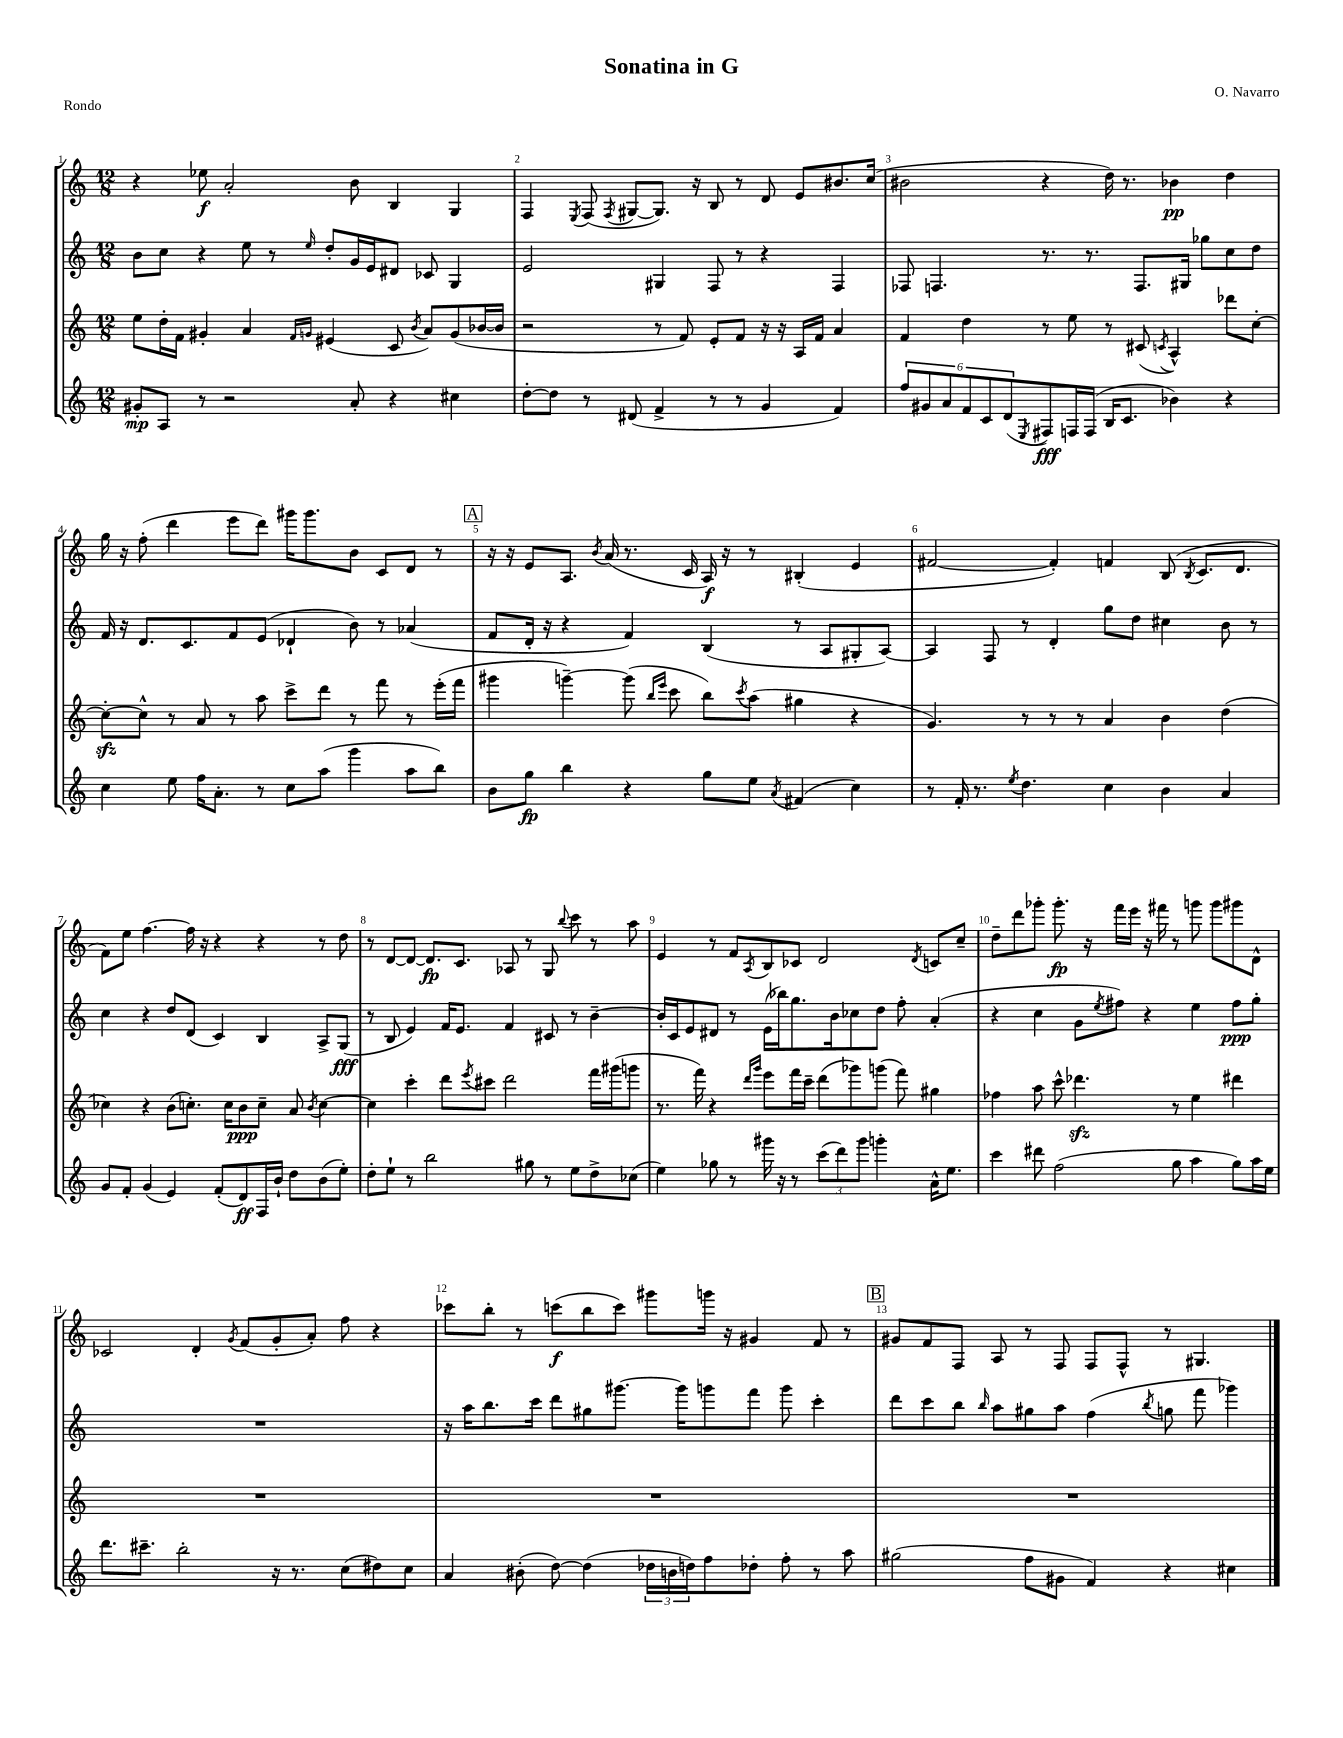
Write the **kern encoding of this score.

**kern	**kern	**kern	**kern
*staff4	*staff3	*staff2	*staff1
*clefG2	*clefG2	*clefG2	*clefG2
*k[]	*k[]	*k[]	*k[]
*M12/8	*M12/8	*M12/8	*M12/8
8g#'	8ee	8b	4r
8A	16dd'	8cc	.
.	16f	.	.
8r	4g#'	4r	8ee-
2r	.	.	2a'
.	4a	8ee	.
.	.	8r	.
.	16qqf	.	.
.	16qqg	16qqee	.
.	(4e#	8dd'	.
8a'	.	16g	8b
.	.	16e	.
4r	8c	8d#	4B
.	8qb	.	.
.	8a)	8c-	.
4cc#	(8g	4G	4G
.	[16b-	.	.
.	16b-]	.	.
=	=	=	=
[8dd'	2r	2e	4F
8dd]	.	.	.
.	.	.	8qE
8r	.	.	(8F
.	.	.	8qF
(8d#	.	.	[8G#
4f^	8r	4G#	8.G#])
.	8f)	.	.
.	.	.	16r
8r	8e'	8F	8B
8r	8f	8r	8r
4g	16r	4r	8d
.	16r	.	.
.	16A	.	8e
.	16f	.	.
4f)	4a	4F	8.b#
.	.	.	(16cc
=	=	=	=
12ff	4f	8F-	2b#
12g#	.	.	.
.	.	4.F	.
12a	.	.	.
12f	4dd	.	.
12c	.	.	.
(12d	.	.	.
8qE	.	.	.
8F#)	8r	8.r	4r
16F	8ee	.	.
(16F	.	8.r	.
16B	8r	.	16dd)
8.c	.	.	8.r
.	(8c#	8.F	.
.	8qc	.	.
4b-)	4A^^)	.	4b-
.	.	16G#	.
.	.	8gg-	.
4r	8ddd-	8cc	4dd
.	[8cc'	8dd	.
=	=	=	=
4cc	8cc'_	16f	16gg
.	.	16r	16r
.	8cc^^]	8.d	(8ff'
8ee	8r	.	4ddd
.	.	8.c	.
16ff	8a	.	.
8.a'	.	.	.
.	8r	8f	8eee
8r	8aa	(8e	8ddd)
8cc	8ccc^	4d-`	16ggg#
.	.	.	8.ggg#
(8aa	8ddd	.	.
4ggg	8r	8b)	8b
.	8fff	8r	8c
8aa	8r	(4a-	8d
8bb)	(16eee'	.	8r
.	16fff	.	.
=	=	=	=
8b	4ggg#	8f	16r
.	.	.	16r
8gg	.	16d'	8e
.	.	16r	.
4bb	[4ggg~)	4r	8.A
.	.	.	8qb
.	.	.	(16a
4r	(8ggg]	4f)	8.r
.	16qqbb	.	.
.	16qqeee	.	.
.	8ccc	.	.
.	.	.	16c
8gg	8bb)	(4B	16A)
.	.	.	16r
.	8qccc	.	.
8ee	(8aa	.	8r
8qa	.	.	.
(4f#	4gg#	8r	(4B#'
.	.	8A	.
4cc)	4r	8G#'	4e
.	.	[8A)	.
=	=	=	=
8r	4.g)	4A]	[2f#
16f'	.	.	.
8.r	.	.	.
.	.	8F	.
8qee	.	.	.
4.dd	8r	8r	.
.	8r	4d'	4f#'])
.	8r	.	.
4cc	4a	8gg	4f
.	.	8dd	.
4b	4b	4cc#	(8B
.	.	.	8qB
.	.	.	8.c
4a	(4dd	8b	.
.	.	.	8.d
.	.	8r	.
=	=	=	=
8g	4cc-)	4cc	8f)
8f'	.	.	8ee
(4g	4r	4r	[4.ff
4e)	(8b	8dd	.
.	8.cc')	(8d	16ff]
.	.	.	16r
(8f'	.	4c)	4r
.	16cc	.	.
8d)	8b	.	.
16F	8cc~	4B	4r
16b`	.	.	.
8dd	8a	.	.
.	8qb	.	.
(8b	[4cc	8A^	8r
8ee')	.	(8G	8dd
=	=	=	=
8dd'	4cc]	8r	8r
8ee`	.	8B	[8d
8r	4ccc'	4e)	8d_
2bb	.	.	8.d]
.	8ddd	16f	.
.	.	8.e	8.c
.	8qeee	.	.
.	8ccc#	.	.
.	2ddd	4f	8A-
8gg#	.	.	8r
8r	.	8c#	8G
.	.	.	8qqbb
8ee	.	8r	8ccc
8dd^	16fff	[4b~	8r
.	(16ggg#	.	.
(8cc-	8ggg	.	8aa
=	=	=	=
4ee)	8.r	16b']	4e
.	.	16c	.
.	.	8e	.
.	16fff)	.	.
8gg-	4r	8d#	8r
8r	.	8r	8f
.	16qqddd	.	.
.	16qqggg	.	8qA
16ggg#	8eee	(16e	8B
16r	.	16bb-)	.
8r	16fff	8.gg	8c-
.	16ccc~	.	.
(12ccc	(8ddd	.	2d
.	.	16b	.
12ddd)	.	.	.
.	8ggg-)	8cc-	.
12ggg#	.	.	.
4ggg'	(8ggg	8dd	.
.	8fff)	8ff'	.
.	.	.	8qd
16a^^	4gg#	(4a'	8c
8.ee	.	.	.
.	.	.	8cc~
=	=	=	=
4ccc	4ff-	4r	8dd~
.	.	.	8ddd
8ddd#	8aa	4cc	8ggg-'
(2ff	8ccc^^	.	8.ggg-'
.	4.ddd-	8g	.
.	.	.	16r
.	.	8qee	.
.	.	8ff#)	16fff
.	.	.	16eee
.	.	4r	16r
.	.	.	16fff#
8gg	8r	.	8r
4aa	4ee	4ee	8ggg
.	.	.	8ggg
8gg)	4ddd#	8ff#	8ggg#
16aa	.	8gg'	8d^^
16ee	.	.	.
=	=	=	=
8.ddd	1.r	1.r	2c-
8.ccc#~	.	.	.
2bb'	.	.	.
.	.	.	4d'
.	.	.	8qg
.	.	.	(8f
16r	.	.	8g'
8.r	.	.	.
.	.	.	8a')
(8cc	.	.	8ff
8dd#)	.	.	4r
8cc	.	.	.
=	=	=	=
4a	1.r	16r	8ccc-
.	.	16aa	.
.	.	8.bb	8bb'
(8b#'	.	.	8r
.	.	16ccc	.
[8dd)	.	8ddd	(8ccc
(4dd]	.	8gg#	8bb
.	.	[8.ggg#	8ccc)
24dd-	.	.	8ggg#
24b	.	.	.
.	.	16ggg#]	.
24dd)	.	.	.
8ff	.	8ggg	16ggg
.	.	.	16r
8dd-'	.	8fff	4g#
8ff'	.	8ggg	.
8r	.	4ccc'	8f
8aa	.	.	8r
=	=	=	=
(2gg#	1.r	8ddd	8g#
.	.	8ccc	8f
.	.	8bb	8F
.	.	16qqbb	.
.	.	8aa	8A
8ff	.	8gg#	8r
8g#	.	8aa	8F
4f)	.	(4ff	8F
.	.	.	8F^^
.	.	8qbb	.
4r	.	8gg	8r
.	.	8fff	4.G#
4cc#	.	4ggg-)	.
==	==	==	==
*-	*-	*-	*-
